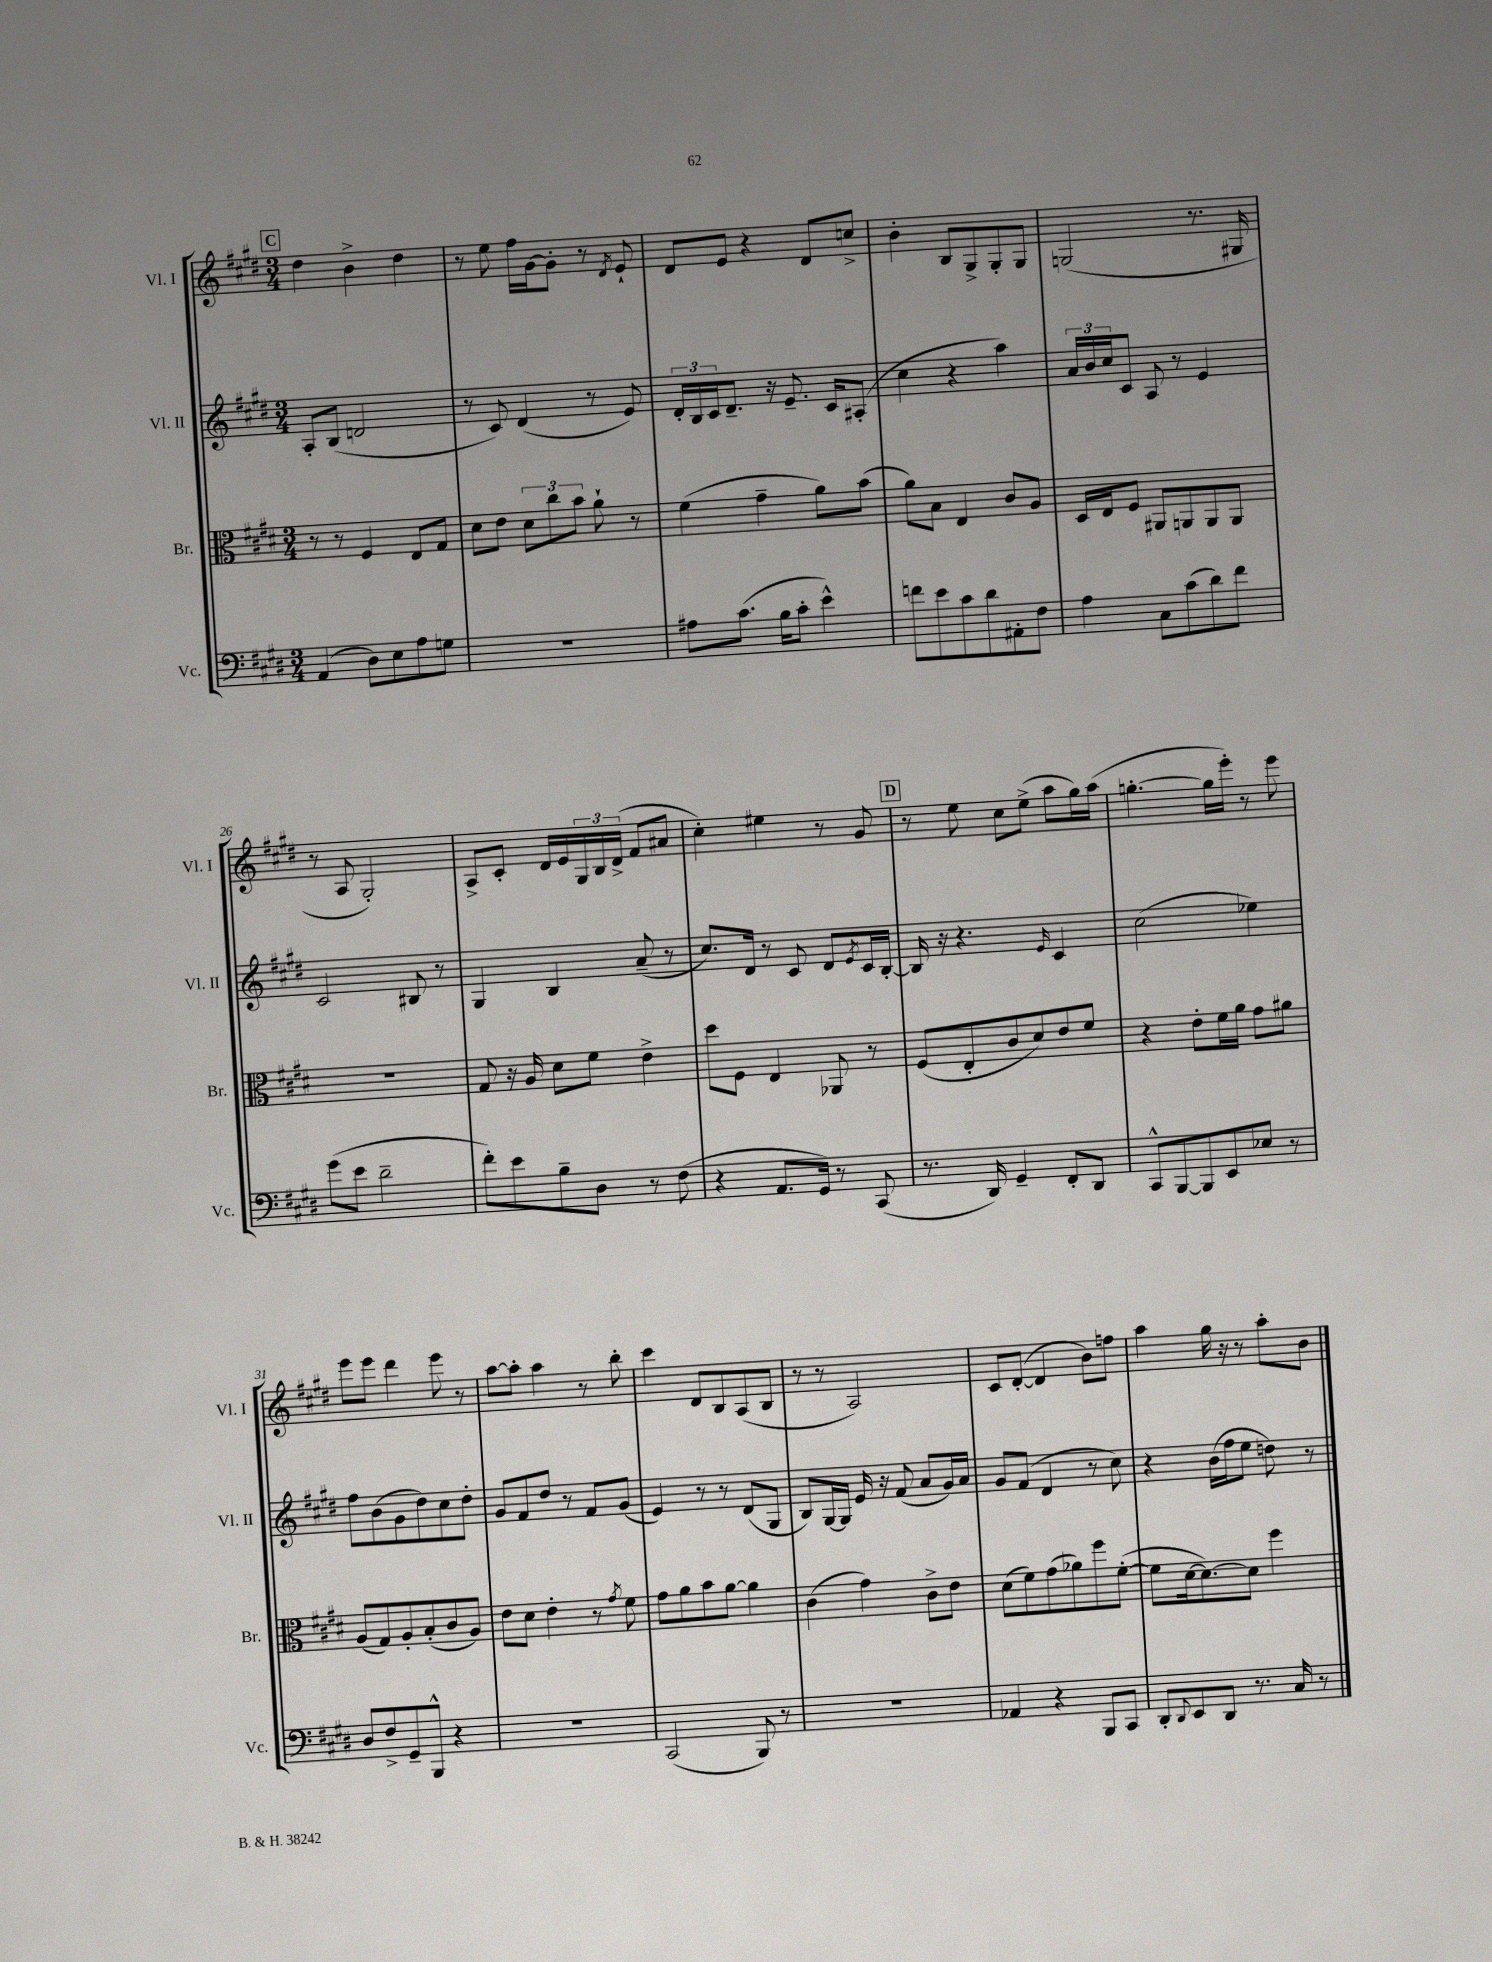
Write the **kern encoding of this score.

**kern	**kern	**kern	**kern
*staff4	*staff3	*staff2	*staff1
*clefF4	*clefC3	*clefG2	*clefG2
*k[f#c#g#d#]	*k[f#c#g#d#]	*k[f#c#g#d#]	*k[f#c#g#d#]
*M3/4	*M3/4	*M3/4	*M3/4
(4AA/	8r	8A'/L	4dd#\
.	8r	(8B/J	.
8D#\L)	4F#/	2d/	4b^\
8E\	.	.	.
8A\	8E/L	.	4dd#\
8G\J	8G#/J	.	.
=	=	=	=
2.r	8d#\L	8r	8r
.	8e\J	8c#/)	8ee\
.	12d#\L	(4d#/	16ff#\LL
.	.	.	[16g#\J
.	12cc#\	.	.
.	.	.	8g#'\]J
.	12b\J	.	.
.	8a`\	8r	8r
.	.	.	8qd#/
.	8r	8e/)	8e`/
=	=	=	=
8A#\L	(4f#\	24d#'/LL	8d#/L
.	.	24B/	.
.	.	24c#/J	.
(8.c#\J	.	8.d#~/J	8e/J
.	4g#~\	.	4r
16B\LK	.	16r	.
8c#'\J	.	8.e~/	.
4e^^\)	8a\L)	.	8d#/L
.	.	16c#/LK	.
.	(8b\J	(8A#'/J	8cc^/J
=	=	=	=
8f\L	8a\L)	4cc#\	4b'\
8e\	8B\J	.	.
8c#\	4E/	4r	8B/L
8d#\	.	.	8G#^/
8AA#'\	8c#/L	4aa\)	8G#'/
8F#\J	8A/J	.	8G#/J
=	=	=	=
4A\	16D#/LL	24a/LL	(2G/
.	.	24b/	.
.	16E/J	.	.
.	.	24cc#/J	.
.	8F#/J	8c#/J	.
8C#\L	8AA#/L	8A/	.
(8c#\	8AA/	8r	.
8d#\)	8AA/	4e/	8.r
8f#\J	8AA/J	.	.
.	.	.	16G#/
=	=	=	=
(8g#\L	2.r	2c#/	8r
8e\J	.	.	8A/
2d#~\	.	.	2G#'/)
.	.	8B#/	.
.	.	8r	.
=	=	=	=
8f#'\L)	8G#/	4G#/	8A^/L
8e\	16r	.	8c#'/J
.	16A/	.	.
8B~\	8d#\L	4B/	16d#/LL
.	.	.	16e/
8D#\J	8f#\J	.	24G#/
.	.	.	24B/
.	.	.	(24d#^/JJ
8r	4e^\	(8a~/	8f#/L
(8F#\	.	8r	8a#/J
=	=	=	=
4r	8dd#\L	8.cc#/L)	4cc#'\)
.	8F#\J	.	.
.	.	16d#/Jk	.
8.AA/L	4E/	8r	4ee#\
.	.	8c#/	.
16GG#/Jk)	.	.	.
8r	8AA-/	8d#/L	8r
.	.	8qe/	.
(8CC#/	8r	16c#/L	8g#/
.	.	[16B'/JJ	.
=	=	=	=
8.r	(8F#/L	16B/]	8r
.	.	16r	.
.	8E'/	4.r	8ee\
16DD#/)	.	.	.
4GG#~/	8c#/	.	8cc#\L
.	8d#/)	.	(8ee^\J
.	.	16qqe/	.
8FF#'/L	8e/	4c#/	8aa\L
8DD#/J	8f#/J	.	16gg#\L)
.	.	.	(16aa\JJ
=	=	=	=
8CC#^^/L	4r	(2cc#\	[4.gg'\
[8BBB/	.	.	.
8BBB/]	8e'\L	.	.
8EE/	16f#\L	.	16gg\]LL
.	16a\JJ	.	16eee'\JJ)
8E-/J	8g#\L	4ee-\)	8r
8r	8a#\J	.	8eee\
=	=	=	=
8D#/L	(8A/L	8ff#\L	8eee\L
8F#^/	8G#/)	(8b\	8eee\J
8GG#~/	8A'/	8g#\	4ddd#\
8BBB^^/J	(8B'/	8dd#\)	.
4r	8c#/	8cc#\	8eee\
.	8A/J)	8dd#'\J	8r
=	=	=	=
2.r	8e\L	8g#/L	[8aa\L
.	8d#\J	8f#/	8aa'\]J
.	4e'\	8dd#/J	4aa\
.	.	8r	.
.	8r	8f#/L	8r
.	8qg#/	.	.
.	8f#\	(8g#/J	8bb'\
=	=	=	=
(2CC#/	8g#\L	4e/)	4ccc#\
.	8a\	.	.
.	8b\	8r	8d#/L
.	[8a\J	8r	8B/
8BBB/)	4a\]	(8d#/L	(8A/
8r	.	8G#/J	8B/J
=	=	=	=
2.r	(4c#\	8B/L)	8r
.	.	[16G#/L	8r
.	.	16G#/]JJ	.
.	4g#\)	16e/	2A/)
.	.	16r	.
.	.	(8f#/	.
.	8c#^\L	8a/L	.
.	8e\J	16g#/L)	.
.	.	16a/JJ	.
=	=	=	=
4AA-/	(8d#\L	8g#/L	8c#/L
.	8f#\)	(8f#/J	([8d#'/J
4r	(8g#\	4d#/	4d#/]
.	8a-\)	.	.
8BBB/L	8ff#\	8r	8b\L)
8CC#/J	([8f#'\J	8cc#\)	8ff\J
=	=	=	=
8DD#'/L	8f#\]L	4r	4aa\
8qqDD#/	.	.	.
8EE/	[16d#\k	.	.
.	8.d#\_)	.	.
8DD#/J	.	(16b\LL	16gg#\
.	.	16ff#\J	16r
8.r	8d#\]J	8ee\J	8r
.	4ff#\	8dd\)	8aa'\L
16C#/	.	.	.
8r	.	8r	8b\J
==	==	==	==
*-	*-	*-	*-
